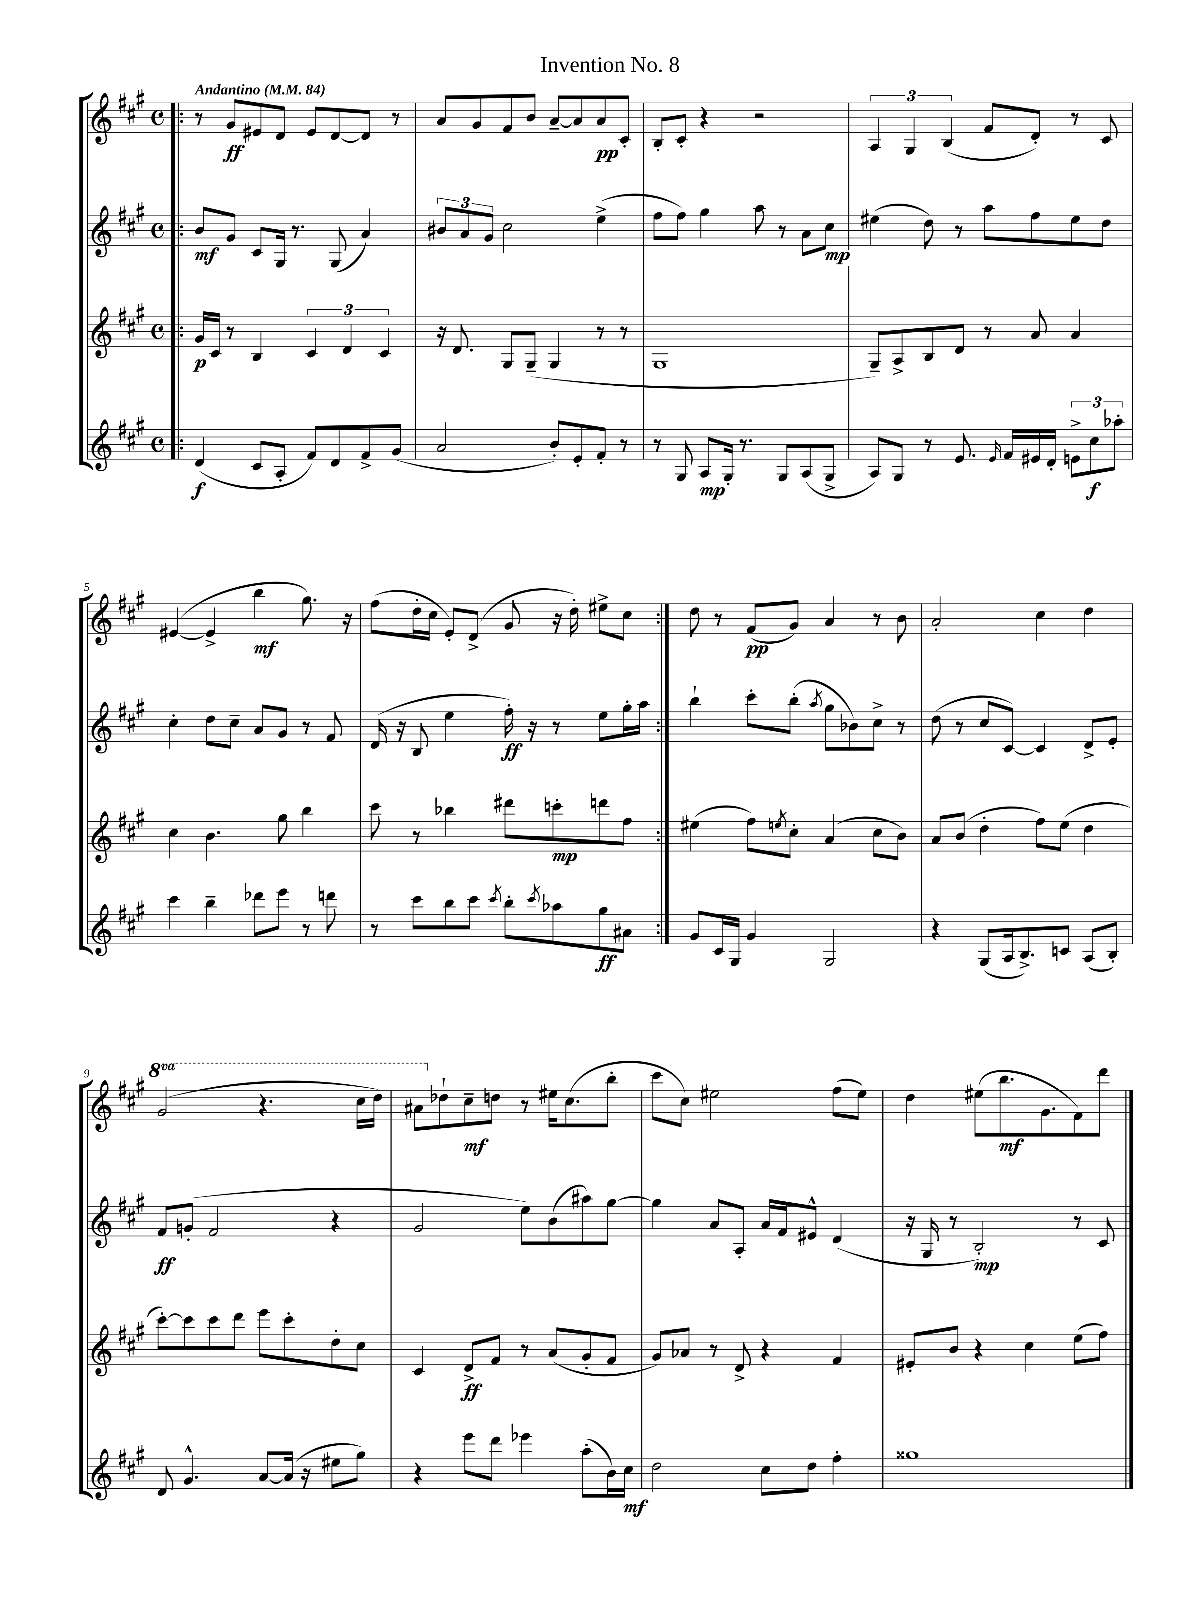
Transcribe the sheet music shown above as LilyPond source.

\header { title = "Invention No. 8" }
<<
\new StaffGroup <<
\new Staff = "s0" {
    \clef treble \key a \major \defaultTimeSignature \time 4/4 \set Staff.ottavationMarkups = #ottavation-simple-ordinals \tempo "Andantino" 4 = 84
    \repeat volta 2 { \bar ".|:" r8 gis'8\ff eis'8 d'8 eis'8 d'8~ d'8 r8 |
    a'8 gis'8 fis'8 b'8 a'8~-- a'8 a'8\pp cis'8-. |
    b8-. cis'8-. r4 r2 |
    \tuplet 3/2 { a4 gis4 b4( } fis'8 d'8-.) r8 cis'8 |
    eis'4~( eis'4-> b''4\mf gis''8.) r16 |
    fis''8( d''16-. cis''16 e'8-.) d'8->( gis'8 r16 d''16-.) eis''8-> cis''8 | }
    d''8 r8 fis'8\pp( gis'8) a'4 r8 b'8 |
    a'2-. cis''4 d''4 |
    \ottava #1 gis''2( r4. cis'''16 d'''16) |
    ais''8 \ottava #0 des''8-! cis''8--\mf d''8 r8 eis''16 cis''8.( b''8-. |
    cis'''8 cis''8) eis''2 fis''8( eis''8) |
    d''4 eis''8( b''8.\mf gis'8. fis'8) d'''8 \bar "|." |
}
\new Staff = "s1" {
    \clef treble \key a \major \defaultTimeSignature \time 4/4
    \repeat volta 2 { \bar ".|:" b'8\mf gis'8 cis'8 gis16 r8. gis8( a'4) |
    \tuplet 3/2 { bis'8 a'8 gis'8 } cis''2 e''4->( |
    fis''8 fis''8) gis''4 a''8 r8 a'8 cis''8\mp |
    eis''4( d''8) r8 a''8 fis''8 eis''8 d''8 |
    cis''4-. d''8 cis''8-- a'8 gis'8 r8 fis'8 |
    d'16( r16 b8 e''4 fis''16-.\ff) r16 r8 e''8 gis''16-. a''16 | }
    b''4-! cis'''8-. b''8-.( \acciaccatura { a''8 } gis''8 bes'8) cis''8-> r8 |
    d''8( r8 cis''8 cis'8~) cis'4 d'8-> e'8-. |
    fis'8\ff g'8-.( fis'2 r4 |
    gis'2 e''8) b'8( ais''8) gis''8~ |
    gis''4 a'8 a8-. a'16 fis'16 eis'8-^ d'4( |
    r16 gis16 r8 b2-.\mp) r8 cis'8 \bar "|." |
}
\new Staff = "s2" {
    \clef treble \key a \major \defaultTimeSignature \time 4/4
    \repeat volta 2 { \bar ".|:" gis'16\p cis'16 r8 b4 \tuplet 3/2 { cis'4 d'4 cis'4 } |
    r16 d'8. gis8 gis8--( gis4 r8 r8 |
    gis1 |
    gis8--) a8-> b8 d'8 r8 a'8 a'4 |
    cis''4 b'4. gis''8 b''4 |
    cis'''8 r8 bes''4 dis'''8 c'''8-.\mp d'''8 fis''8 | }
    eis''4( fis''8) \acciaccatura { e''8 } cis''8-. a'4( cis''8 b'8) |
    a'8 b'8( d''4-. fis''8) e''8( d''4 |
    cis'''8~-.) cis'''8 cis'''8 d'''8 e'''8 cis'''8-. d''8-. cis''8 |
    cis'4 d'8->\ff fis'8 r8 a'8( gis'8-. fis'8 |
    gis'8) aes'8 r8 d'8-> r4 fis'4 |
    eis'8-. b'8 r4 cis''4 e''8( fis''8) \bar "|." |
}
\new Staff = "s3" {
    \clef treble \key a \major \defaultTimeSignature \time 4/4
    \repeat volta 2 { \bar ".|:" d'4\f( cis'8 a8-. fis'8) d'8 fis'8-> gis'8( |
    a'2 b'8-.) e'8-. fis'8-. r8 |
    r8 gis8 a8\mp gis16-. r8. gis8 a8( gis8-> |
    a8) gis8 r8 e'8. \grace { e'16 } fis'16 eis'16 d'16-. \tuplet 3/2 { e'8-> cis''8\f aes''8-. } |
    cis'''4 b''4-- des'''8 e'''8 r8 d'''8 |
    r8 cis'''8 b''8 cis'''8 \acciaccatura { cis'''8 } b''8-. \acciaccatura { cis'''8 } aes''8 gis''8\ff ais'8 | }
    gis'8 cis'16 gis16 gis'4 gis2 |
    r4 gis8( a16 b8.->) c'8 a8( b8-.) |
    d'8 gis'4.-^ a'8~ a'16( r16 eis''8 gis''8) |
    r4 e'''8 d'''8 ees'''4 a''8-.( b'16) cis''16\mf |
    d''2 cis''8 d''8 fis''4-. |
    gisis''1 \bar "|." |
}
>>
>>
